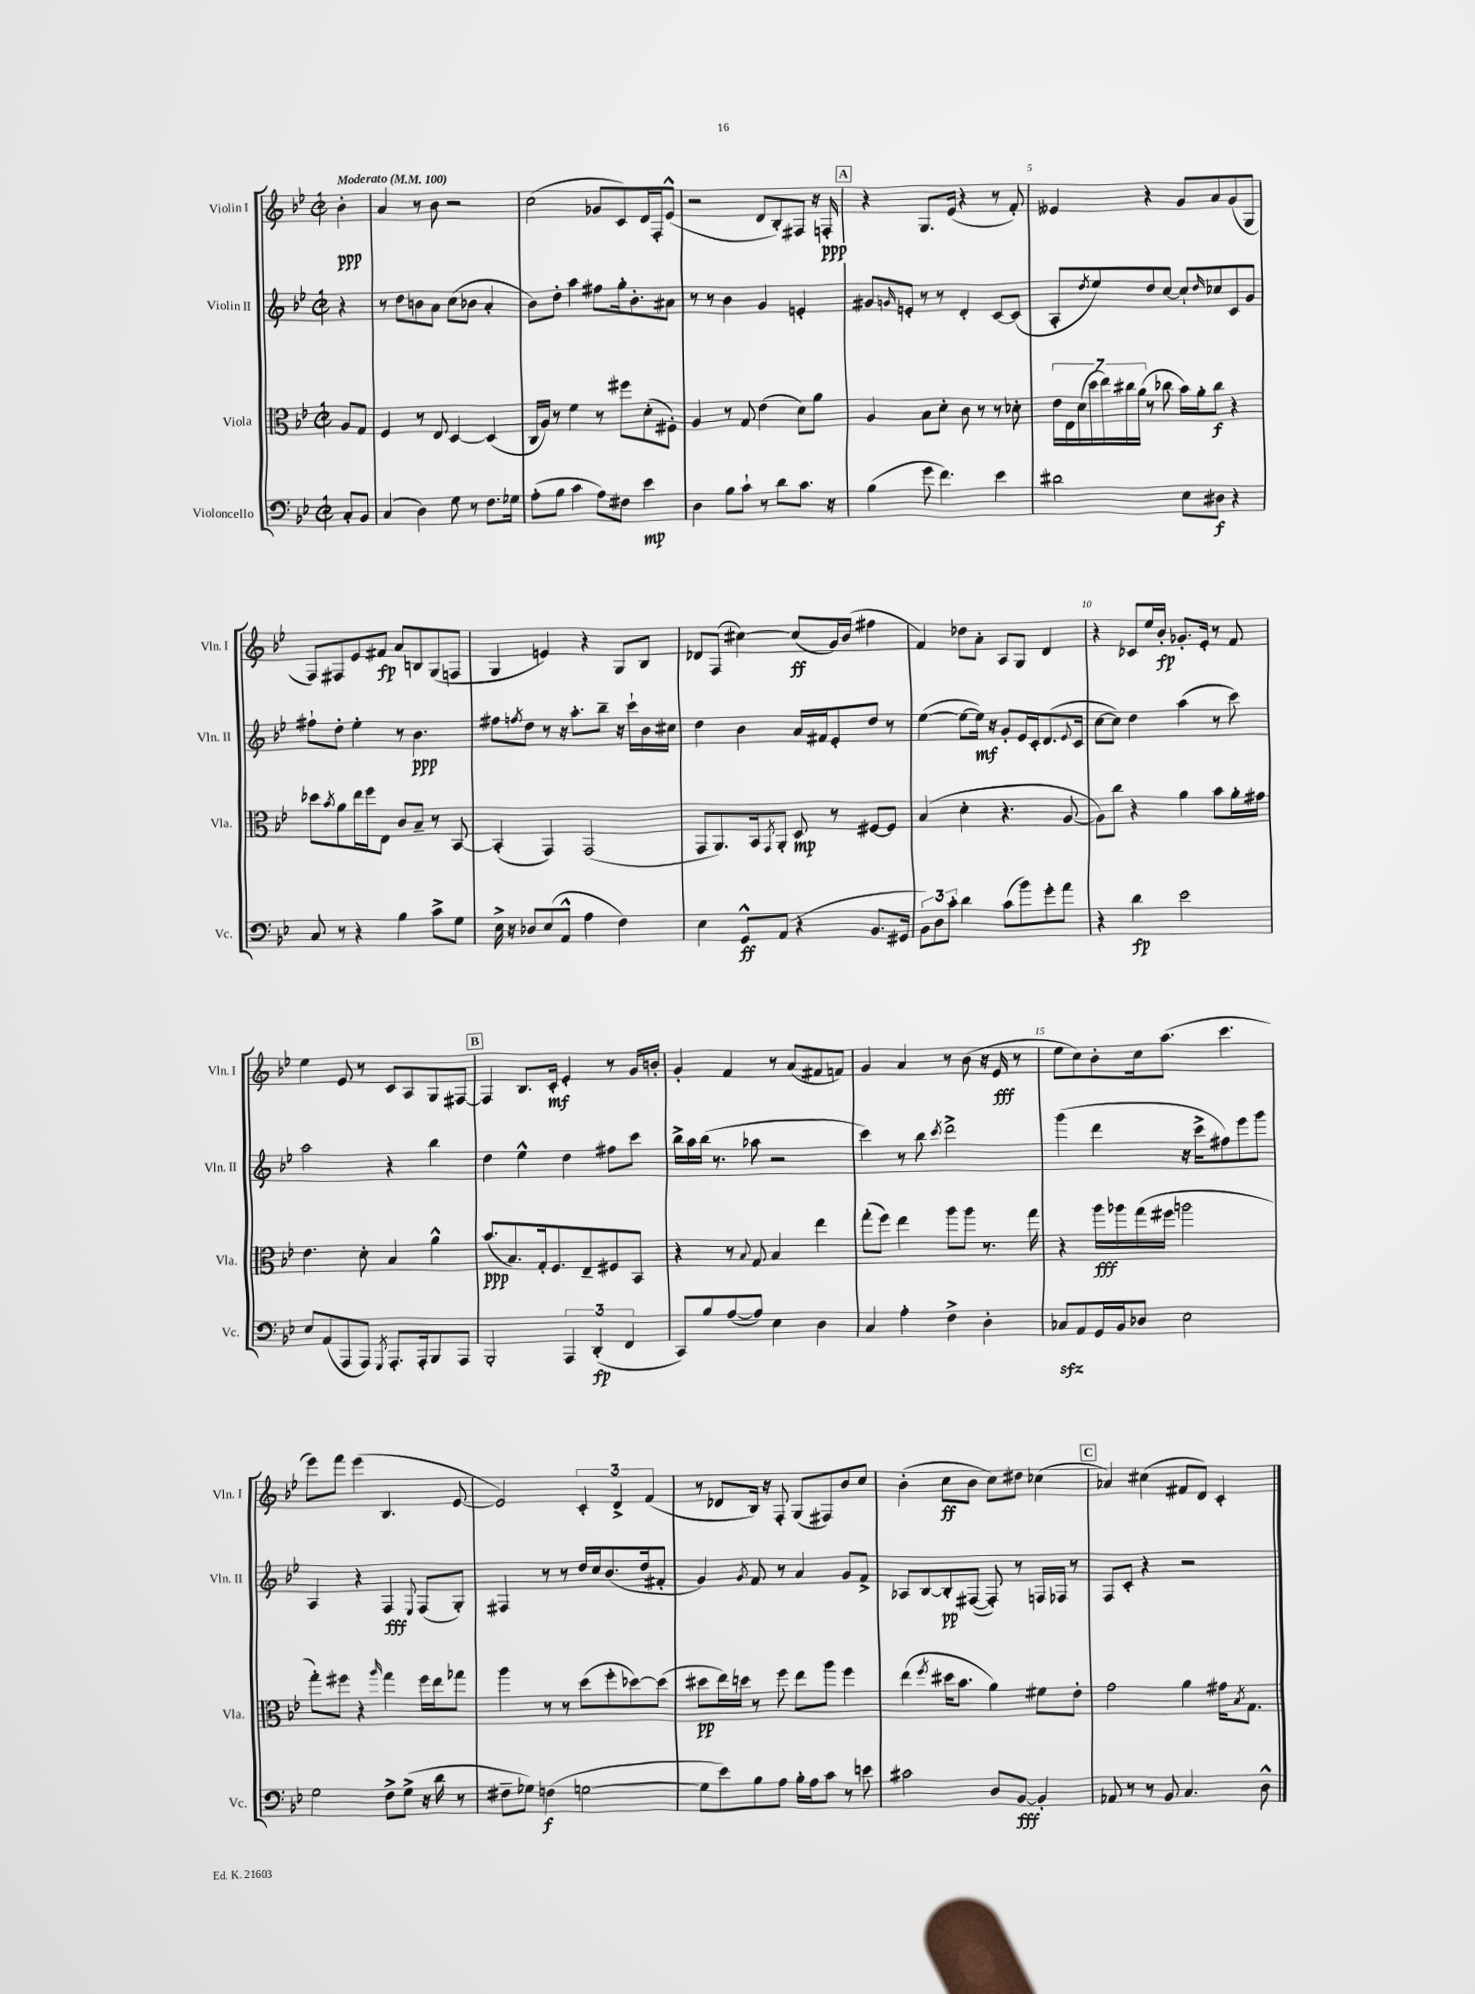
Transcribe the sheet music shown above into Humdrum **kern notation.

**kern	**kern	**kern	**kern
*staff4	*staff3	*staff2	*staff1
*clefF4	*clefC3	*clefG2	*clefG2
*k[b-e-]	*k[b-e-]	*k[b-e-]	*k[b-e-]
*M2/2	*M2/2	*M2/2	*M2/2
*met(c|)	*met(c|)	*met(c|)	*met(c|)
*MM100	*MM100	*MM100	*MM100
8C'	8A	4r	4b-'
8BB-	8G	.	.
=	=	=	=
(4C	4F	8r	4a
.	.	8dd	.
4D)	8r	8b	8r
.	8E-	8a	8b-
8G	[4D	(8cc	2r
8r	.	8b-	.
8.F	(4D]	4a'	.
16G-	.	.	.
=	=	=	=
(8A'	16C	8b-)	(2cc
.	16A)	.	.
8B-	8r	8dd'	.
4c	4f	4aa	.
8A)	8r	8ff#	8g-
8F#	8ff#	16gg'	8c)
.	.	8.b-'	.
4e-	(8d'	.	16d
.	.	.	16F'
.	8F#')	8a#	(8e-^^
=	=	=	=
4D	4A	8r	2r
.	.	8r	.
8B-	8r	4b-	.
8c`	8G	.	.
8r	(4e-	4g	8d
8d	.	.	8B-')
8.c	8d)	4e'	8F#
.	8a	.	16r
16r	.	.	16F'
=	=	=	=
(4B-	4A	8g#	4r
.	.	16qqg	.
.	.	8e'	.
8g	8B-	8r	8.G
4.f)	8d'	8r	.
.	.	.	(16e-
.	8c	4d'	4r
.	8r	.	.
4e-	8r	[8c	8r
.	8d-'	(8c]	8f')
=	=	=	=
2d#	28e-	8A'	4e--
.	28E-	.	.
.	(28d	.	.
.	28dd	.	.
.	.	8qdd	.
.	.	8ee-)	.
.	28ee-)	.	.
.	28cc#	.	.
.	(28a	.	.
.	8r	8dd	4r
.	8cc-	[8cc	.
8E-	16b-)	8cc`]	8g
.	16a'	.	.
.	.	16qqdd	.
8D#	8cc-	8cc-	8a
4r	4r	8c	(8g
.	.	8g	8G
=	=	=	=
8C	8dd-	8ff#`	8F)
.	8qb-	.	.
8r	8a	8dd'	8F#
4r	16ee-	4ee-'	8e-
.	16ff	.	.
.	8E-	.	8f#
4B-	8c	8r	8a
.	8B-~	4.b-	8B
8c^	8r	.	(8G
8G	[8BB-	.	8F
=	=	=	=
16E-^	(4BB-']	8ff#	4G
16r	.	.	.
.	.	8qff	.
8D-	.	8dd	.
(8E-	4GG)	8r	4e)
8AA^^	.	16r	.
.	.	8.aa'	.
4A	(2GG	.	4r
.	.	8bb-~	.
4F)	.	16r	8G
.	.	16ccc`	.
.	.	16b-	8B-
.	.	16cc#	.
=	=	=	=
4E-	8GG	4dd	8d-
.	8.AA)	.	(8F
8GG^^	.	4b-	[4cc#)
.	16BB-	.	.
.	8qGG	.	.
(8AA	8AA'	.	.
4r	8D	16a	(8cc#]
.	.	16f#	.
.	8r	8e-'	16g)
.	.	.	(16b-
8.BB-	[8F#	8dd	4ff#
.	8F#]	8r	.
16GG#	.	.	.
=	=	=	=
12BB-)	(4B-	([4ee-	4f)
12D	.	.	.
12c'	.	.	.
4d	4d'	8ee-_	8dd-
.	.	16ee-])	8a'
.	.	16r	.
(8c	4.r	8g'	8A
8b-)	.	16e-	8G
.	.	16c'	.
8g'	.	(8.d	4d
8a	[8A	.	.
.	.	8qqe-	.
.	.	16c	.
=	=	=	=
4r	8A])	[8cc	4r
.	8cc	8cc])	.
4d	4r	4dd	8c-
.	.	.	16ee-
.	.	.	16b-'
2e-	4a	(4aa	8.g-'
.	.	.	16e-'
.	8b-	8r	8r
.	16a'	8ccc)	8f
.	16g#	.	.
=	=	=	=
8E-	4.e-	2aa	4ee-
(8AA	.	.	.
8AAA	.	.	8e-
8AAA)	8d'	.	8r
8qGGG	.	.	.
8.AAA'	4B-	4r	8c
.	.	.	8A
16AAA'	.	.	.
8BBB-	4a^^	4bb-	8G
8AAA	.	.	[8F#
=	=	=	=
2BBB-'	(8.b-	4dd	4F#]
.	8.B-)	.	.
.	.	4ee-^^	8.B-
.	16G'	.	.
.	8.F	.	16c'
6AAA	.	4dd	4e-'
.	8E-~	.	.
(6DD'	.	.	.
.	8F#	8ff#	8r
6FF	.	.	.
.	8BB-	8ccc	16g
.	.	.	16b'
=	=	=	=
8CC)	4r	16bb-^	4g'
.	.	16aa	.
8B-	.	(16bb-	.
.	.	8.r	.
([8A	8r	.	4f
.	8qqB-	.	.
8A])	8G	8aa-	.
4E-	4B-	2r	8r
.	.	.	(8a
4D	4ee-	.	8f#
.	.	.	8f)
=	=	=	=
4C	(8gg'	4ccc)	4g
.	8ff)	.	.
4A'	4ee-	8r	4a
.	.	8bb-	.
.	.	8qccc	.
4F^	8aa	2ddd^	8r
.	8aa	.	(8b-
4D'	8.r	.	16r
.	.	.	16e-
.	.	.	8r
.	16gg	.	.
=	=	=	=
8C-	4r	(4ggg	8ee-
8AA	.	.	8cc)
16GG	16aa	4ddd	8b-'
16BB-	16aa-	.	.
8D-	(16gg	.	16cc
.	16ff#	.	(8.aa
2E-	2aa	16r	.
.	.	16ccc^	.
.	.	8ff#)	4.ccc
.	.	8eee-	.
.	.	8ggg	.
=	=	=	=
2G	8gg')	4A	8eee-)
.	8ff#	.	8fff
.	4r	4r	(4eee-
.	16qqaa	.	.
8F^	4gg	4F	4.B-
(8G^	.	.	.
.	.	8qqE-	.
16r	16ff#	(8F	.
16d	16ee-	.	.
8r	8gg-	8G')	[8e-
=	=	=	=
8F#~	4aa	4F#	2e-])
8G-)	.	.	.
(4F	8r	8r	.
.	8r	8r	.
[2G	(8dd	16dd	6c'
.	.	16cc	.
.	8ff'	(8.b-	.
.	.	.	6d^
.	[8dd-)	.	.
.	.	16dd	.
.	.	.	(6f
.	(8dd-]	8f#'	.
=	=	=	=
8G]	8dd#	4g)	8r
8e-)	16ee-)	.	8d-
.	16dd	.	.
.	.	8qg	.
8B-	8r	8f	16B-)
.	.	.	16r
8A	8ff	8r	8F'
16B-'	8ee-	4a	(8G
16A	.	.	.
8c	8aa	.	8F#)
8r	4ff	8g	8b-
8e	.	8f^	8cc
=	=	=	=
2c#	(4ee-	8A-	(4b-'
.	.	[8B-	.
.	8qff	.	.
.	16dd#	8B-']	8cc
.	8.b-	.	.
.	.	([8F#	8b-
8D	4a)	8F#'])	8cc)
[8BB-	.	8r	8dd#
4BB-']	8f#	16F	(4cc-
.	.	16F-	.
.	8e-'	8r	.
=	=	=	=
8AA-	2g	8F	4a-)
8r	.	8c'	.
8r	.	4r	(4cc#
8BB-	.	.	.
4.C	4a	2r	8f#
.	.	.	8d)
.	16g#	.	4c'
.	8qB-	.	.
.	8.G	.	.
8D^^	.	.	.
==	==	==	==
*-	*-	*-	*-
